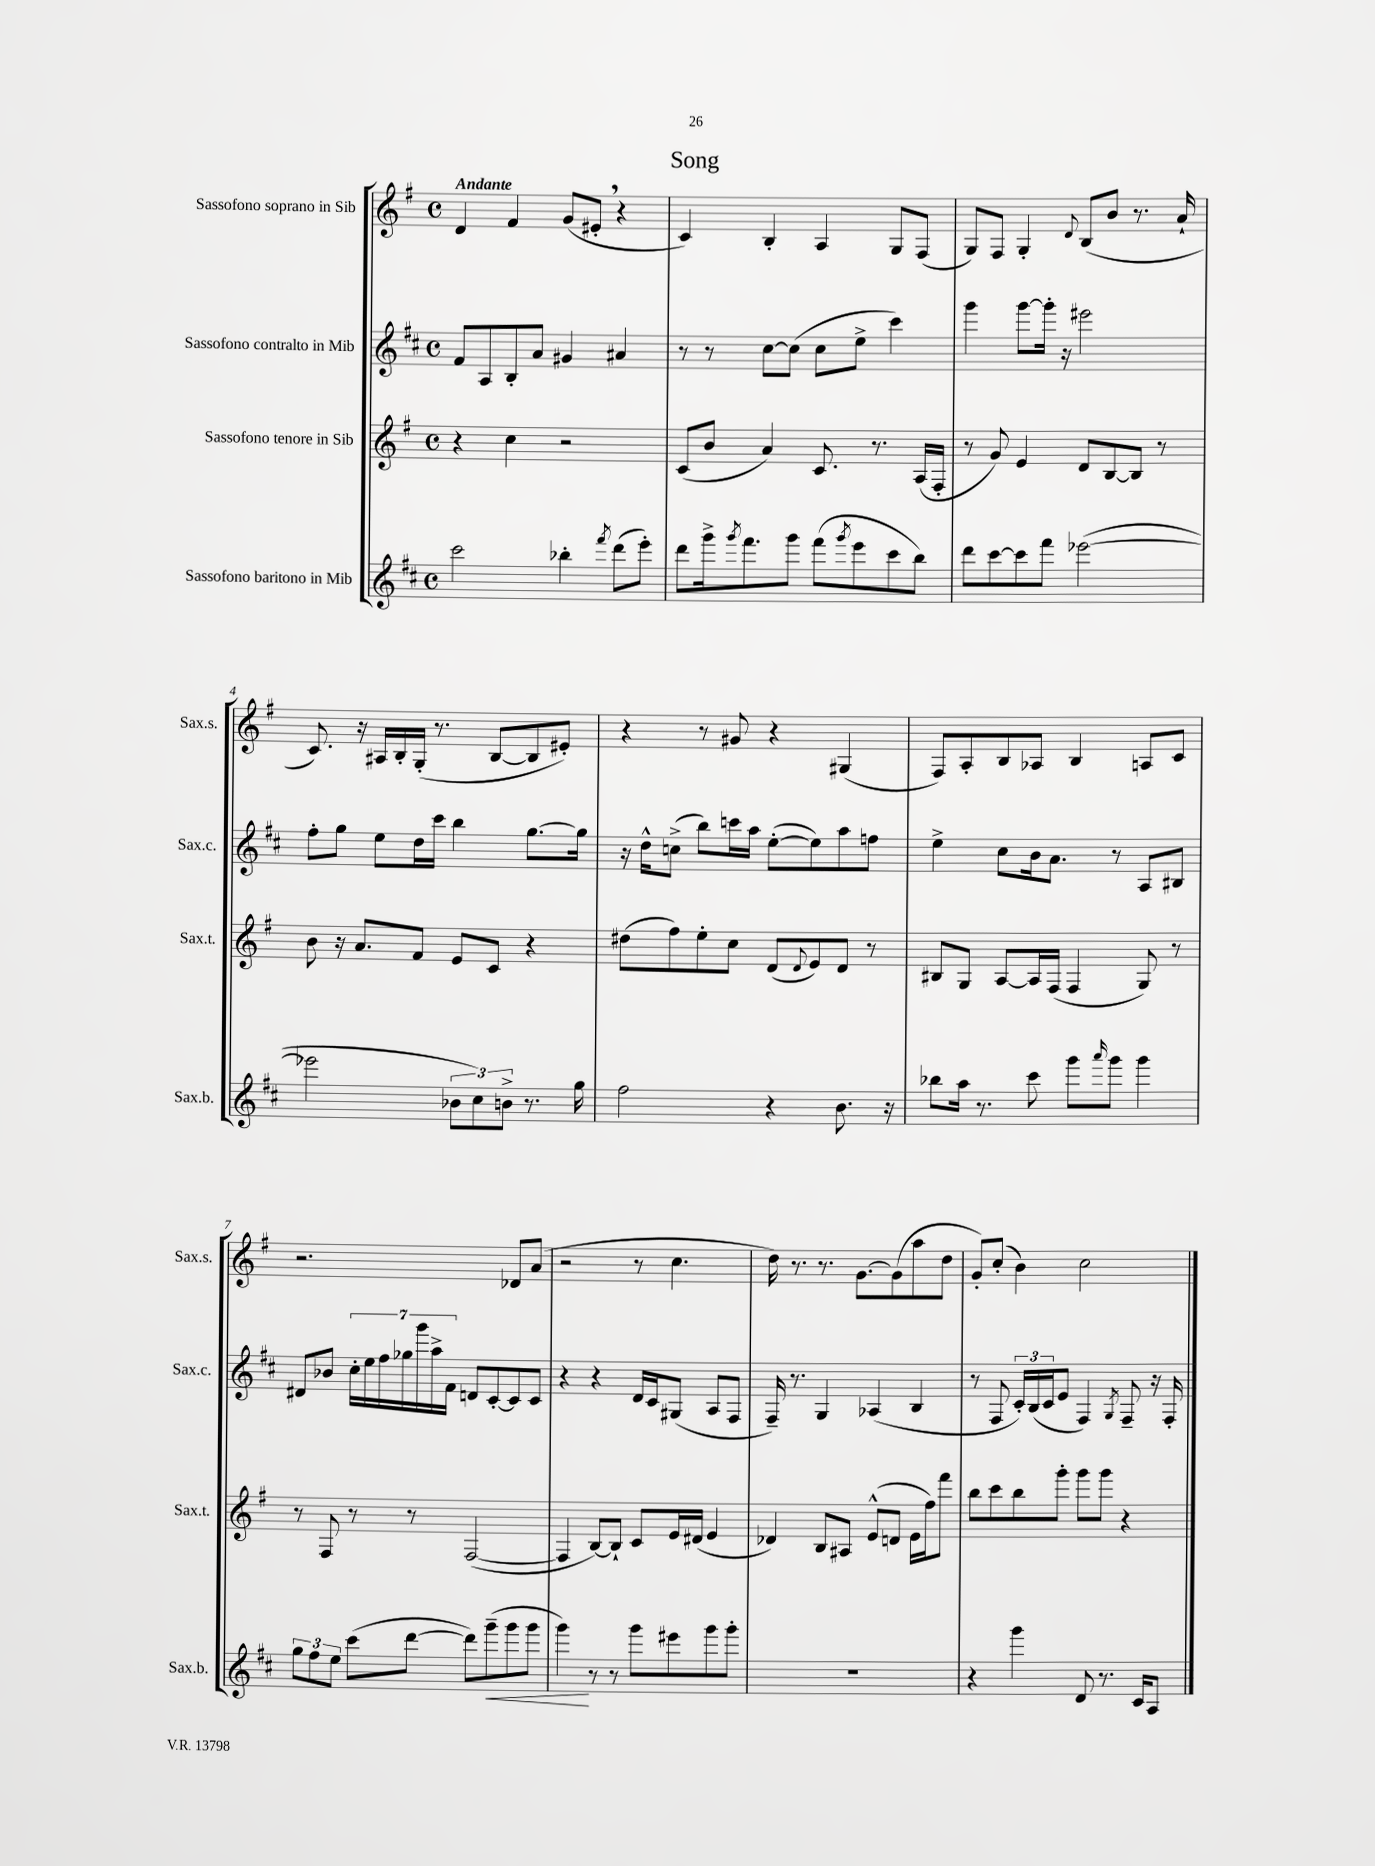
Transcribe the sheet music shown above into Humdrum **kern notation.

**kern	**kern	**kern	**kern
*staff4	*staff3	*staff2	*staff1
*clefG2	*clefG2	*clefG2	*clefG2
*k[f#c#]	*k[f#]	*k[f#c#]	*k[f#]
*M4/4	*M4/4	*M4/4	*M4/4
*met(c)	*met(c)	*met(c)	*met(c)
2ccc#	4r	8f#	4d
.	.	8A	.
.	4cc	8B'	4f#
.	.	8a	.
4bb-'	2r	4g#	(8g
.	.	.	8e#'
8qfff#	.	.	.
(8ddd	.	4a#	4r
8eee')	.	.	.
=	=	=	=
8ddd	(8c	8r	4c)
16ggg^	8b	8r	.
8qggg	.	.	.
8.fff#	.	.	.
.	4a)	[8cc#	4B'
8ggg	.	(8cc#]	.
(8fff#	8.c	8cc#	4A
8qggg	.	.	.
8eee	.	8ee^	.
.	8.r	.	.
8ccc#	.	4ccc#)	8G
8bb)	(16A	.	(8F#
.	16F#'	.	.
=	=	=	=
8ddd	8r	4ggg	8G)
[8ccc#	8g)	.	8F#
8ccc#]	4e	[8ggg	4G'
8fff#	.	16ggg']	.
.	.	16r	.
.	.	.	8qqd
([2eee-	8d	2eee#	(8B
.	[8B	.	8b
.	8B]	.	8.r
.	8r	.	.
.	.	.	16a`
=	=	=	=
2eee-]	8b	8ff#'	8.c)
.	16r	8gg	.
.	8.a	.	16r
.	.	8ee	16A#
.	.	.	16B'
.	8f#	16dd	(16G'
.	.	16ccc#	8.r
12b-	8e	4bb	.
12cc#)	.	.	.
.	8c	.	[8B
12b^	.	.	.
8.r	4r	[8.gg	8B]
.	.	.	8e#')
16gg	.	16gg]	.
=	=	=	=
2ff#	(8dd#	16r	4r
.	.	16dd^^	.
.	8ff#)	(8cc^	.
.	8ee'	8bb)	8r
.	8cc	16ccc	8g#
.	.	16aa	.
4r	(8d	([8ee'	4r
.	8qqd	.	.
.	8e)	8ee])	.
8.b	8d	8aa	(4G#
.	8r	8ff	.
16r	.	.	.
=	=	=	=
8bb-	8B#	4ee^	8F#)
16aa	8G	.	8A'
8.r	.	.	.
.	[8A	8cc#	8B
8ccc#	16A]	16b	8A-
.	(16F#	8.a	.
8ggg	4F#	.	4B
16qqaaa	.	.	.
8ggg	.	8r	.
4ggg	8G)	8A	8A
.	8r	8B#	8c
=	=	=	=
12gg	8r	8d#	2.r
12ff#	.	.	.
.	8F#	8b-	.
12ee	.	.	.
(8ccc#	8r	28cc#'	.
.	.	28ee	.
.	.	28ff#	.
.	.	28gg-	.
[8ddd	8r	.	.
.	.	28ggg	.
.	.	28aa^	.
.	.	28f#	.
8ddd])	([2F#	8d	.
(8ggg~	.	[8c#'	.
8ggg	.	8c#]	8d-
8ggg	.	8c#	(8a
=	=	=	=
4ggg)	4F#]	4r	2r
8r	[8B)	4r	.
8r	8B`]	.	.
8ggg	8c	16d	8r
.	.	16c#	.
8eee#	16e	(8G#	4.cc
.	(16d#	.	.
8ggg	4e	8A	.
8ggg'	.	8F#	.
=	=	=	=
1r	4d-)	16F#~)	16dd)
.	.	8.r	8.r
.	8B	4G	8.r
.	8A#	.	.
.	.	.	[8.g
.	(8e^^	(4A-	.
.	8d	.	(8g]
.	16e	4B	8aa
.	16ff#)	.	.
.	8fff#	.	8dd
=	=	=	=
4r	8bb	8r	8g')
.	8ccc	8F#	(8cc'
4ggg	8bb	24c#')	4b)
.	.	(24B	.
.	.	24c#	.
.	8ggg'	8e	.
8d	8ggg	4F#)	2cc
8.r	8ggg	.	.
.	.	8qG	.
.	4r	8F#~	.
16c#	.	.	.
8A	.	16r	.
.	.	16F#'	.
==	==	==	==
*-	*-	*-	*-
